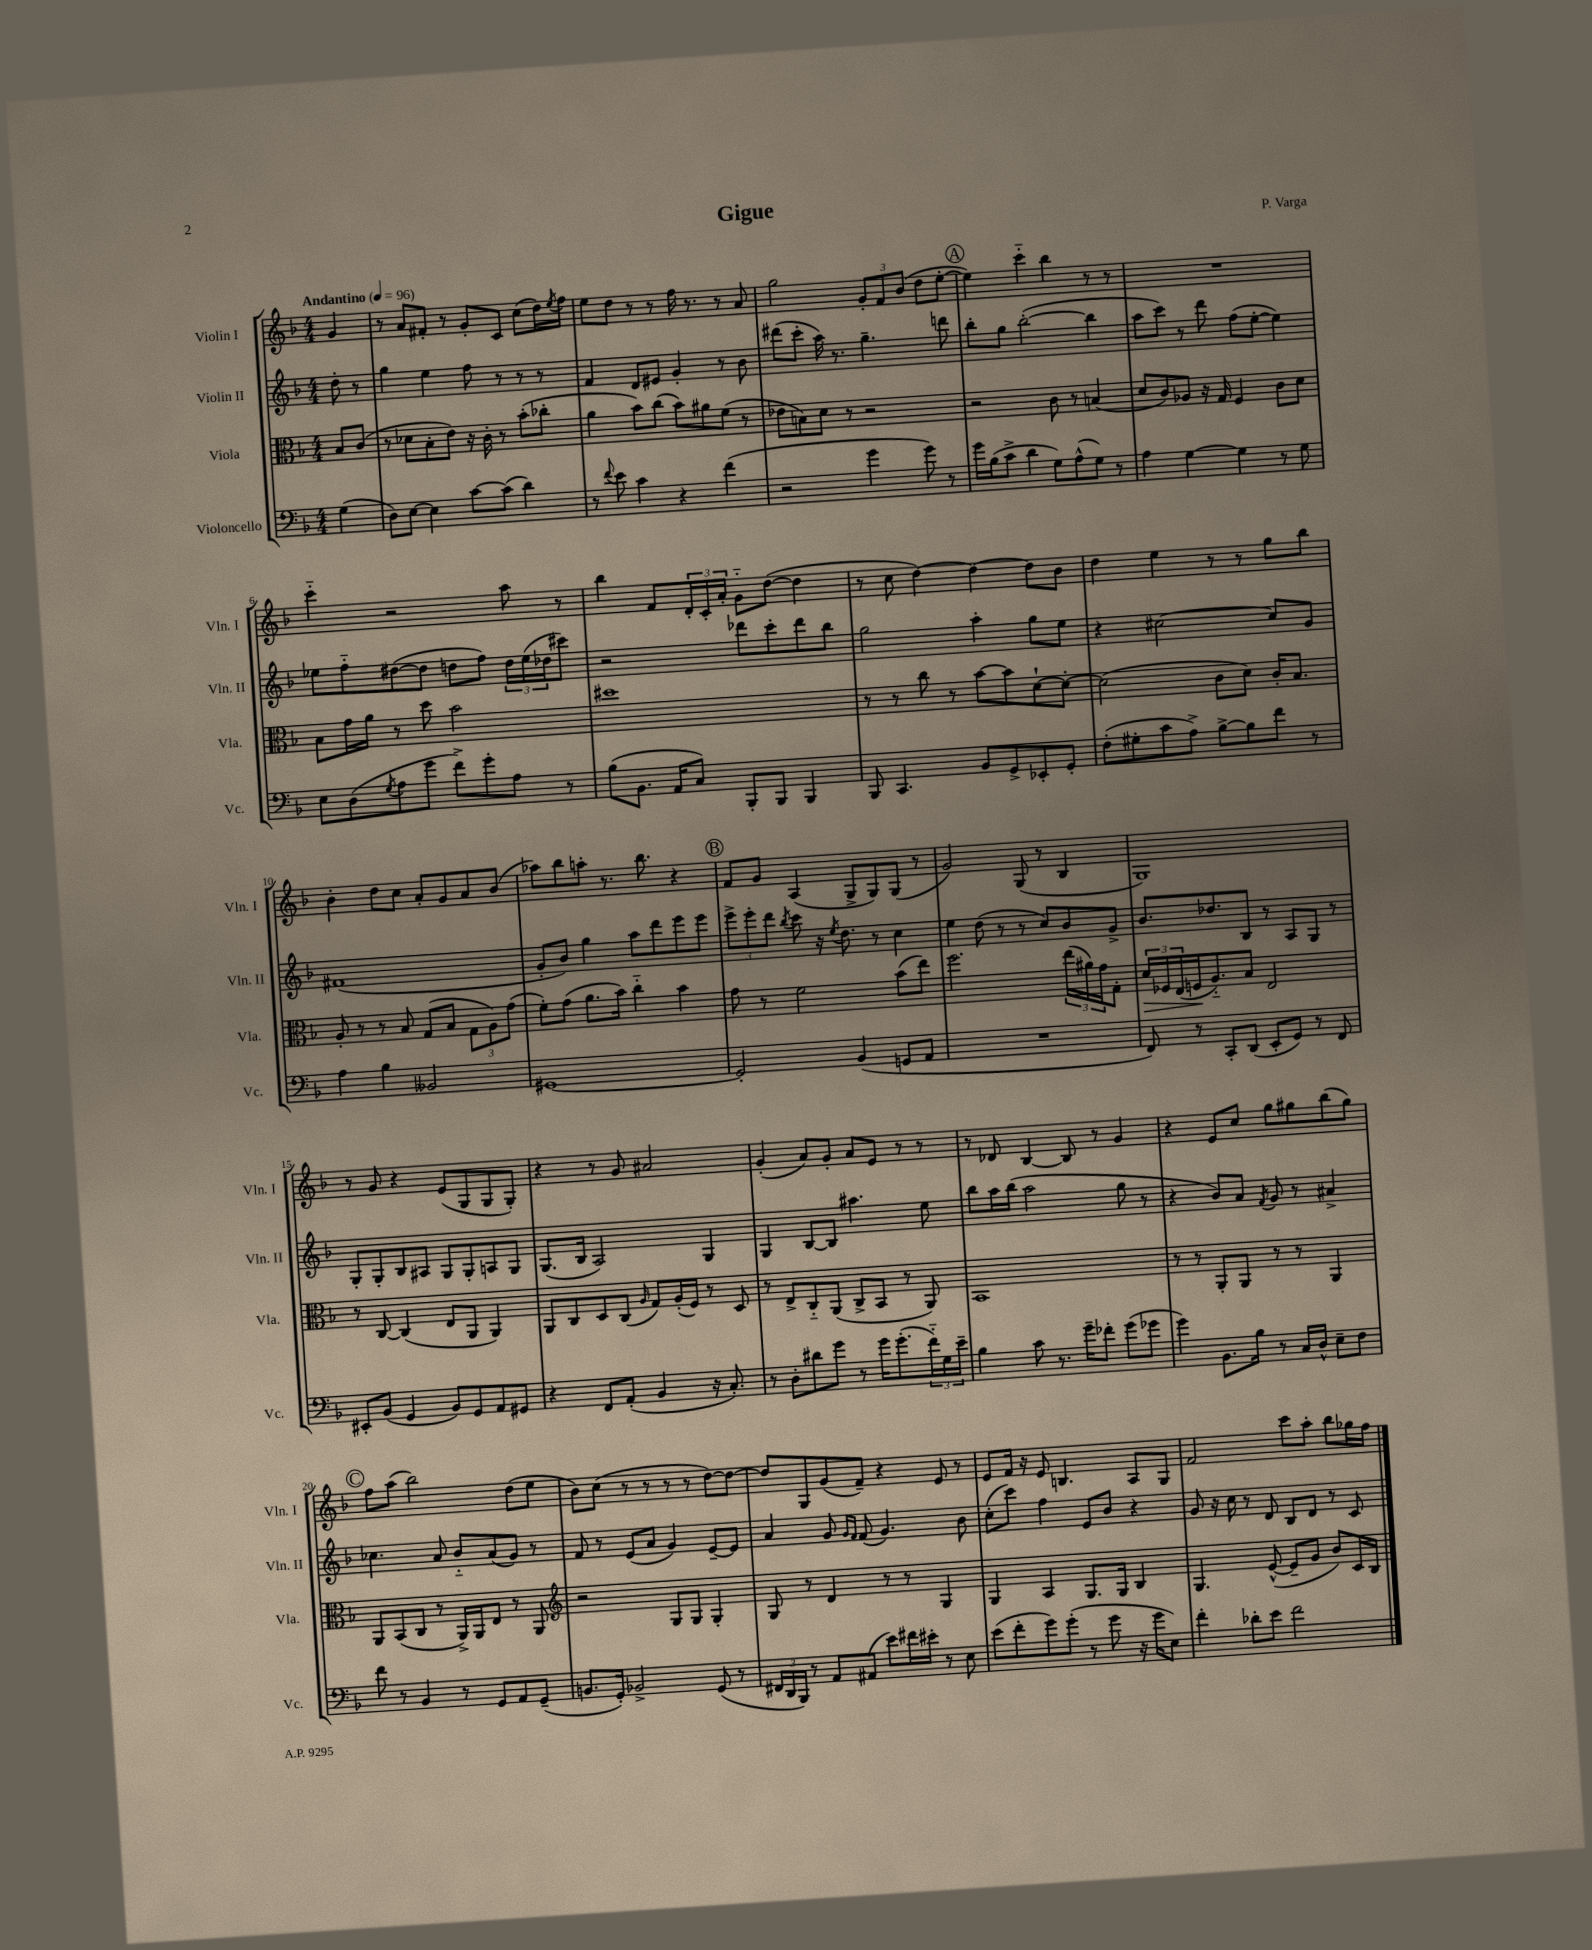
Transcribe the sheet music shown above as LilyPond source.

\header { title = "Gigue" composer = "P. Varga" }
<<
\new StaffGroup <<
\new Staff = "s0" \with { instrumentName = "Violin I" shortInstrumentName = "Vln. I" } {
    \clef treble \key f \major \numericTimeSignature \time 4/4 \partial 4 \tempo "Andantino" 4 = 96
    g'4 |
    r8 a'8 fis'8-. r8 g'8-. c'8 c''8( d''16) \acciaccatura { e''8 } f''16 |
    e''8 d''8 r8 r8 f''16 r8. r8 a'8 |
    g''2 \tuplet 3/2 { g'8-. f'8 bes'8( } d''8 e''8~-. |
    \mark \markup { \circle "A" } e''4) c'''4-_ bes''4 r8 r8 |
    R1 |
    c'''4-_ r2 a''8 r8 |
    bes''4 f'8 \tuplet 3/2 { d'16-. c'16-. a'16-. } g'8-_ d''8~( d''4 |
    r8 c''8 d''4~) d''4~ d''8 bes'8 |
    d''4 e''4 r8 r8 g''8 bes''8 |
    bes'4-. d''8 c''8 a'8-. g'8 a'8 bes'8( |
    aes''8) bes''8 a''8-. r8. bes''8. r4 |
    \mark \markup { \circle "B" } f'8 g'8 a4( g8-> g8) g8( r8 |
    g'2) g8( r8 bes4 |
    g1) |
    r8 g'8 r4 e'8( g8 g8 g8-.) |
    r4 r8 g'8 ais'2 |
    g'4-.( a'8) g'8-. a'8 e'8 r8 r8 |
    r8 des'8 bes4~ bes8 r8 g'4 |
    r4 e'8 c''8 g''8 gis''8 bes''8( gis''8) |
    \mark \markup { \circle "C" } f''8 a''8( bes''2) d''8( e''8 |
    bes'8) c''8( r8 r8 r8 r8 d''8~) d''8~ |
    d''8 g8 g'8( f'8--) r4 e'8 r8 |
    e'8 f'16 r16 e'8 b4. a8 g8 |
    f'2 c'''8 a''8-. bes''8 ges''16 f''16 \bar "|." |
}
\new Staff = "s1" \with { instrumentName = "Violin II" shortInstrumentName = "Vln. II" } {
    \clef treble \key f \major \numericTimeSignature \time 4/4 \partial 4
    d''8-. r8 |
    g''4 e''4 f''8 r8 r8 r8 |
    f'4 d'8 eis'8 g'4-. r8 bes'8 |
    dis'''8( c'''8-. a''16) r8. g''4.-- d'''8 |
    \mark \markup { \circle "A" } bes''8-. g''8 bes''2~-.( bes''4 |
    a''8 c'''8) r8 d'''8 f''8( e''8~-. e''4) |
    ees''8 f''8-_ dis''8~( dis''8 d''8 f''8) \tuplet 3/2 { d''16 ees''16( des''16 } cis'''8) |
    r2 des'''8 c'''8-. des'''8 bes''8 |
    g''2 a''4-. g''8 e''8 |
    r4 cis''2~ cis''8 g'8 |
    fis'1( |
    g'8-. bes'8) g''4 a''8 d'''8 e'''8 e'''8 |
    \mark \markup { \circle "B" } \tuplet 3/2 { e'''8-> e'''8-. d'''8 } \acciaccatura { bes''8 } c'''8 r16 \acciaccatura { e''8 } d''8. r8 c''4 |
    e''4 d''8( r8 r8 c''8) bes'8 g'8-> |
    bes'8. des''8. bes8 r8 a8 g8 r8 |
    g8-. g8-. bes8 ais8 g8 g8-. a8 g8 |
    g8.( bes16 a2) g4 |
    g4 bes8~ bes8 ais''4. e''8 |
    bes''8 a''16 bes''16( a''2 g''8 r8 |
    r4 bes'8) a'8 \acciaccatura { f'8 } g'8 r8 ais'4-> |
    \mark \markup { \circle "C" } ces''4. a'8 bes'8-_ a'8( g'8) r8 |
    f'8 r8 e'8( a'8 g'4) e'8~-- e'8 |
    a'4 g'8 \grace { g'16 f'16 } f'8( g'4.) bes'8 |
    c''8-.( c'''8) f''4 e'8 bes'8 r4 |
    g'8 r16 c''16 r8 d'8 bes8 d'8 r8 c'8 \bar "|." |
}
\new Staff = "s2" \with { instrumentName = "Viola" shortInstrumentName = "Vla." } {
    \clef alto \key f \major \numericTimeSignature \time 4/4 \partial 4
    bes8 c'8( |
    r8 des'8 bes8-. e'8) r16 c'16-. r8 bes'8-.( ces''8-. |
    a'4 bes'8) c''8( bes'8) ais'8 f'8( r8 |
    ees'8 b8) d'8 r8 r2 |
    \mark \markup { \circle "A" } r2 c'8 r8 b4( |
    d'8 c'8) aes8 r16 g16 f4 c'8 d'8 |
    bes8 g'16 a'16 r8 d''8 bes'2 |
    dis''1 |
    r8 r8 c''8 r8 bes'8~ bes'8 d'8~-! d'8~-. |
    d'2( c'8 d'8) c'16-. bes8. |
    a8-. r8 r8 bes8 g8( bes8 \tuplet 3/2 { g8 a8) g'8( } |
    f'8-.) g'8( a'8. bes'16) c''4-_ bes'4 |
    \mark \markup { \circle "B" } g'8 r8 f'2 bes'8( e''8) |
    f''2. \tuplet 3/2 { e''16( ais'16) g'16 } g8-. |
    \tuplet 3/2 { d'16\> fes16 e16( } f16\! a8.-_) bes8 e2 |
    r8 c8~ c4( e8 a,8 a,4) |
    a,8 c8 d8 c8( \grace { a16 } g8) a16-.( f16) r8 d8 |
    r8 e8-> c8-_ a,8( c8-> bes,8 r8 a,8) |
    bes,1 |
    r8 r8 a,8-. a,8 r8 r8 a,4 |
    \mark \markup { \circle "C" } a,8 bes,8( c8 r8 a,16->) a,16 e8 r8 a,8 |
    \clef treble r2 g8 g8 g4-. |
    g8 r8 d'4 r8 r8 g4 |
    g4 a4 g8. g16 bes4 |
    g4. e'8~-^( e'8-- g'8 bes'8) c'16 bes16 \bar "|." |
}
\new Staff = "s3" \with { instrumentName = "Violoncello" shortInstrumentName = "Vc." } {
    \clef bass \key f \major \numericTimeSignature \time 4/4 \partial 4
    g4( |
    d8) e8~ e4 c'8~ c'8( d'4) |
    r8 \appoggiatura { f'8 } e'8 c'4 r4 f'4( |
    r2 g'4 g'8) r8 |
    \mark \markup { \circle "A" } g'16 bes16( c'8-> d'4 g8) a8-^( g8) r8 |
    a4 g4~ g4 r8 g8 |
    e8 d8( \acciaccatura { g8 } a8 g'8 f'8->) g'8-. a8 r8 |
    bes8( bes,8. a,16 c8) bes,,8-. bes,,8 bes,,4 |
    bes,,8 c,4. bes,8 g,8-> ees,8-. g,8-. |
    f8-.( gis8-. c'8 a8->) bes8~-> bes8 f'8 r8 |
    a4 bes4 beses,2 |
    gis,1~ |
    \mark \markup { \circle "B" } gis,2-. bes,4( g,8 a,8 |
    R1 |
    f,8) r8 c,8-. d,8( e,8-. g,8) r8 f,8 |
    eis,8-. bes,8( g,4 bes,8) g,8 a,8 gis,8 |
    r4 f,8 a,8-.( bes,4 r16 c8.-.) |
    r8 d8-. dis'8 g'8 r8 g'16 g'8.-.( \tuplet 3/2 { f'16-_) g16 e'16-- } |
    bes4 c'8 r8. g'16-- fes'8-. g'8( ges'8 |
    g'4) bes,8. bes16 r8 c16 d16-^ e8-- f8 |
    \mark \markup { \circle "C" } f'8 r8 bes,4 r8 g,8 a,8 g,8--( |
    b,8. g,16-.) bes,2-> g,8( r8 |
    \tuplet 3/2 { fis,16 d,16 bes,,16) } r8 a,8 ais,8( e'8) fis'16 eis'16-. r8 e8 |
    e'8( f'8-. g'8) g'8-.( r8 g'8 r16 g'16 e8) |
    f'4-. des'8-. e'8 f'2 \bar "|." |
}
>>
>>
